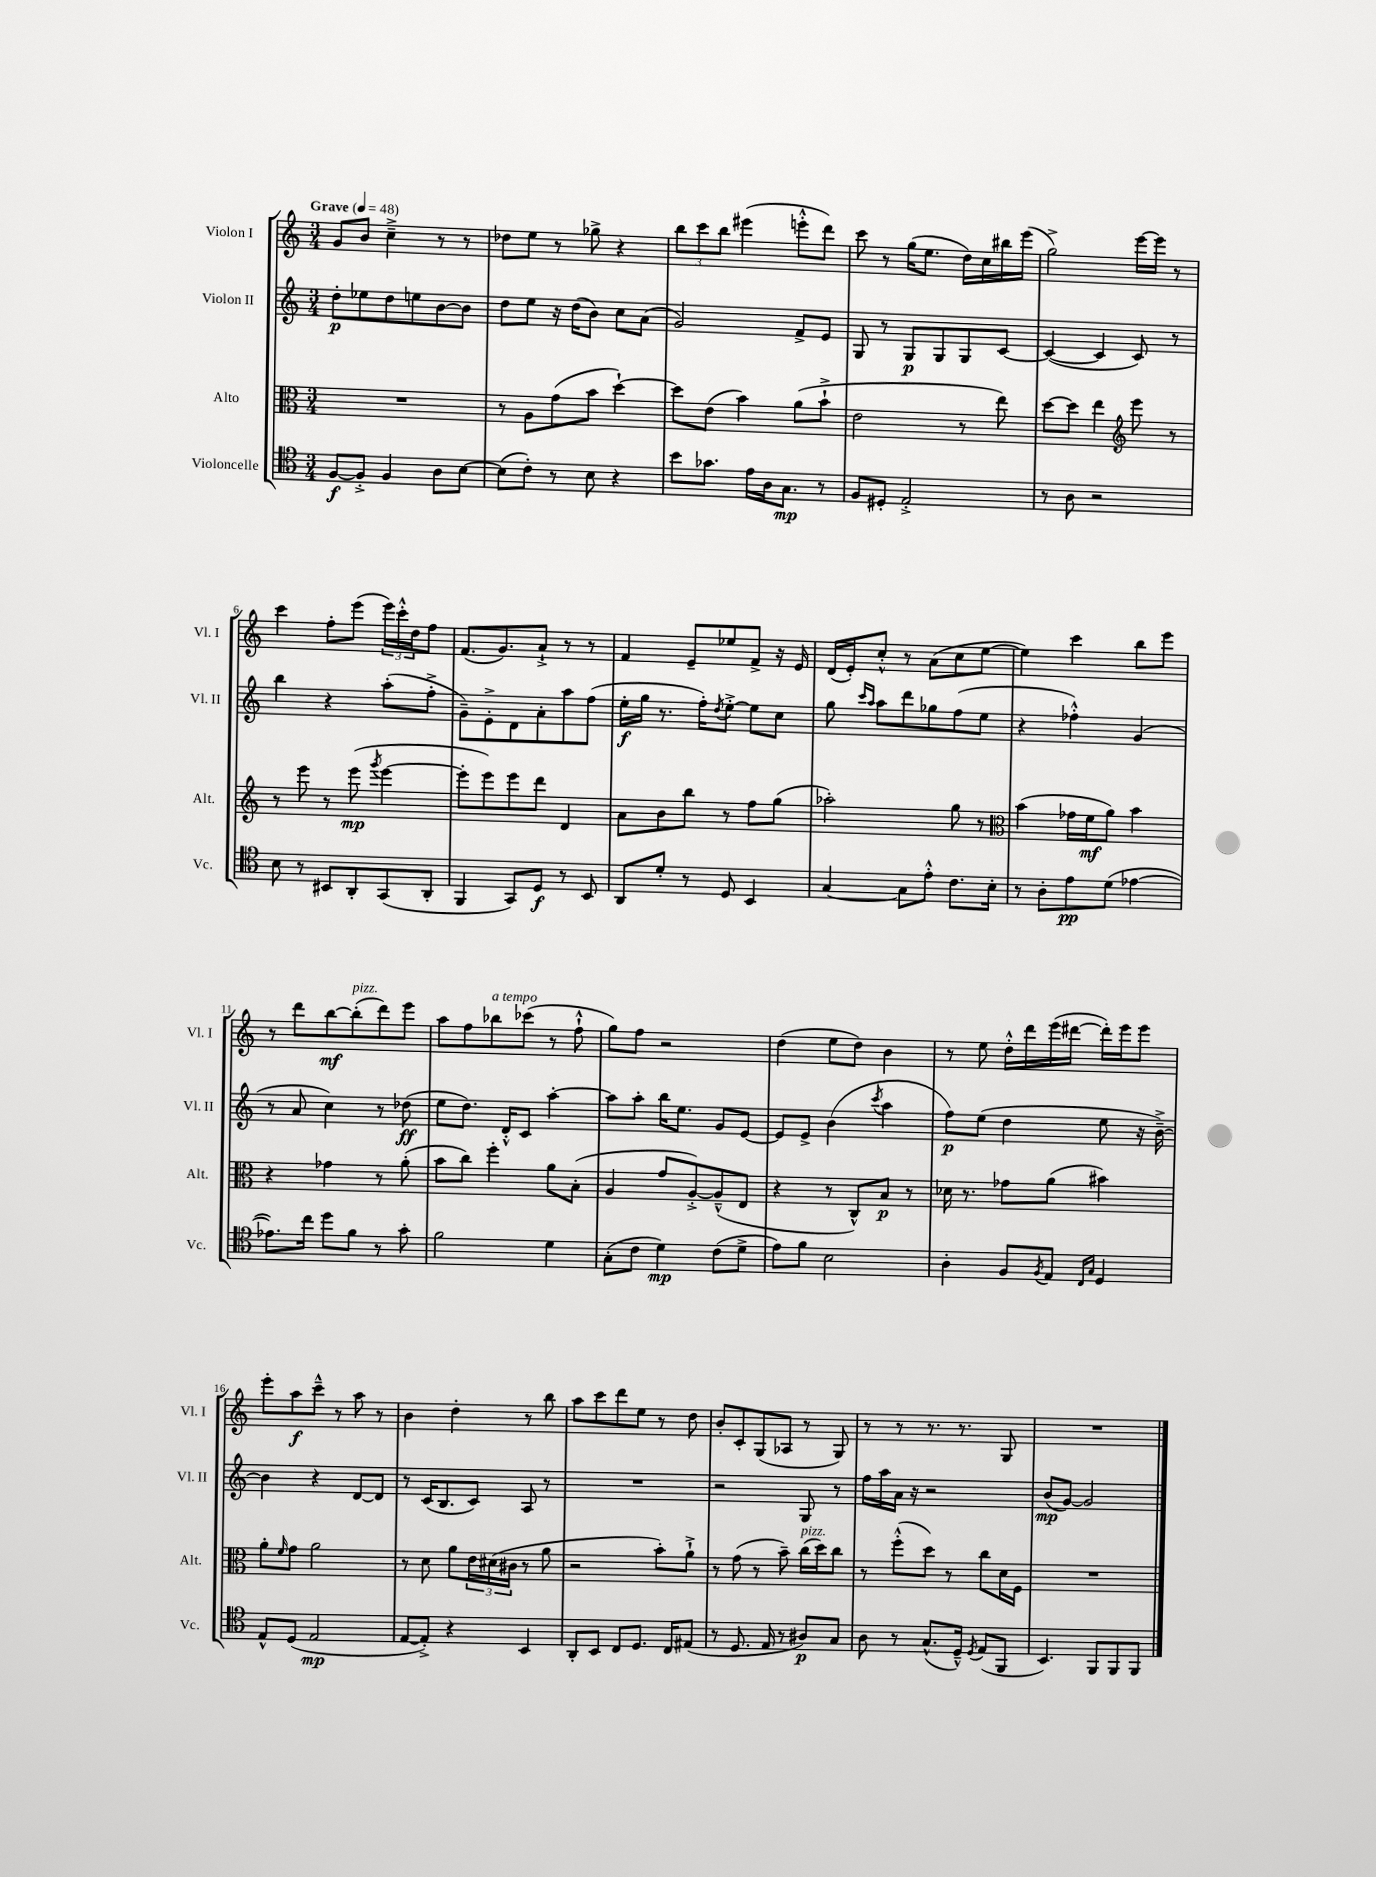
<<
\new StaffGroup <<
\new Staff = "s0" \with { instrumentName = "Violon I" shortInstrumentName = "Vl. I" } {
    \clef treble \key c \major \numericTimeSignature \time 3/4 \tempo "Grave" 4 = 48
    g'8 b'8 c''4---> r8 r8 |
    des''8 e''8 r8 ges''8-> r4 |
    \tuplet 3/2 { b''8 c'''8 b''8 } eis'''4( e'''8-.-^ d'''8) |
    c'''8 r8 g''16( e''8. d''16) c''16 bis''16 e'''16( |
    g''2->) e'''16~ e'''16 r8 |
    c'''4 f''8-. e'''8( \tuplet 3/2 { e'''16) c'''16-.-^ d''16 } f''8 |
    f'8.( g'8.) a'8-!-> r8 r8 |
    f'4 e'8-- ees''8 f'8-> r16 e'16 |
    d'16( e'16-.) c''8-.-^ r8 a'8( c''8 e''8~ |
    e''4) c'''4 b''8 e'''8 |
    r8 d'''8 b''8~\mf b''8-.^\markup { \italic "pizz." }( d'''8) e'''8 |
    a''8 f''8 bes''8^\markup { \italic "a tempo" } ces'''8( r8 f''8-!-^ |
    g''8) f''8 r2 |
    d''4( e''8 d''8) b'4 |
    r8 e''8 d''16-.-^ d'''16 e'''16( dis'''16~ dis'''16-.) e'''16 e'''8 |
    e'''8-. a''8\f c'''8---^ r8 a''8 r8 |
    b'4 d''4-. r8 b''8 |
    a''8 c'''8 d'''8 e''8 r8 d''8 |
    b'8-. c'8-. g8( aes8 r8 g8) |
    r8 r8 r8. r8. g8 |
    R2. \bar "|." |
}
\new Staff = "s1" \with { instrumentName = "Violon II" shortInstrumentName = "Vl. II" } {
    \clef treble \key c \major \numericTimeSignature \time 3/4
    d''8-.\p ees''8 d''8 e''8 b'8~ b'8 |
    d''8 e''8 r16 d''16( b'8) c''8 a'8( |
    g'2) f'8-> e'8 |
    g8 r8 g8\p g8 g8 c'8~ |
    c'4~( c'4 c'8) r8 |
    b''4 r4 a''8-.( f''8-.-> |
    g'8--) e'8-.-> d'8 a'8-. a''8 f''8( |
    e''16-.\f g''16 r8. f''16-.) \acciaccatura { d''8 } e''8~-.-> e''8 c''8 |
    g''8 \grace { c'''16 a''16 } a''8 d'''8 ges''8 f''8( e''8 |
    r4 fes''4-.-^) g'4( |
    r8 a'8 c''4) r8 des''8\ff( |
    e''8 d''8.) d'16-.-^ c'8 a''4~-. |
    a''8 a''8-. b''16 e''8. g'8 e'8~ |
    e'8 e'8-> b'4( \acciaccatura { c'''8 } a''4 |
    f''8\p) e''8( d''4 e''8 r16 b'16~--->) |
    b'4 r4 d'8~ d'8 |
    r8 c'16( b8. c'8) a8 r8 |
    R2. |
    r2 g8 r8 |
    f''16 a''16 a'16 r16 r2 |
    b'8\mp( g'8~) g'2 \bar "|." |
}
\new Staff = "s2" \with { instrumentName = "Alto" shortInstrumentName = "Alt." } {
    \clef alto \key c \major \numericTimeSignature \time 3/4
    R2. |
    r8 a8 g'8( b'8 d''4~-!) |
    d''8 e'8( b'4) a'8( b'8-!-> |
    e'2 r8 e''8) |
    d''8~ d''8 e''4 \clef treble e'''8 r8 |
    r8 e'''8 r8 e'''8\mp( \acciaccatura { g'''8 } e'''4~ |
    e'''8-. e'''8) e'''8 d'''8 d'4 |
    a'8 b'8 b''8 r8 f''8 g''8( |
    aes''2-.) g''8 r8 |
    \clef alto b'4( ges'16 f'16\mf a'8) b'4 |
    r4 ges'4 r8 a'8-.( |
    b'8 c''8) f''4-. a'8 b8-.( |
    a4 g'8 a8~-.->) a8---^( e8 |
    r4 r8 c8-^) b8\p r8 |
    des'16 r8. ges'8 a'8( bis'4) |
    a'8-. \grace { f'16 } g'8 a'2 |
    r8 d'8 a'8 \tuplet 3/2 { e'16 dis'16( cis'16 } r8 a'8 |
    r2 b'8-.) a'8-!-> |
    r8 g'8( r8 b'8--) c''16^\markup { \italic "pizz." }( d''16) c''8 |
    r8 f''8-.-^( d''8) r8 c''8 d'16 f16 |
    R2. \bar "|." |
}
\new Staff = "s3" \with { instrumentName = "Violoncelle" shortInstrumentName = "Vc." } {
    \clef tenor \key c \major \numericTimeSignature \time 3/4
    f8~\f f8-.-> f4 a8 b8~ |
    b8( c'8-.) r8 b8 r4 |
    b'8 ges'8. e'16 a16 g8.\mp r8 |
    f8 dis8-. e2-.-> |
    r8 a8 r2 |
    b8 r8 bis,8 a,8-. g,8( a,8-. |
    f,4 g,8) d8\f r8 b,8 |
    a,8 d'8-. r8 d8 b,4 |
    g4~ g8 e'8-.-^ c'8. b16-. |
    r8 a8-. e'8\pp d'8( ees'4~ |
    ees'8.) c''16 d''8 f'8 r8 g'8-. |
    f'2 d'4 |
    g8-.( c'8 d'4\mp) c'8( d'8-> |
    e'8) f'8 b2 |
    a4-. f8 \acciaccatura { f8 } e8 \grace { c16 g16 } d4 |
    e8-^ d8( e2\mp |
    e8~ e8-.->) r4 b,4 |
    a,8-. b,8 c8 d8. c16 eis8( |
    r8 d8. e16 r8 ais8\p) g8 |
    a8 r8 g8.-^( d16---^) \acciaccatura { d8 } e8( f,8 |
    b,4.) f,8 f,8 f,8 \bar "|." |
}
>>
>>
